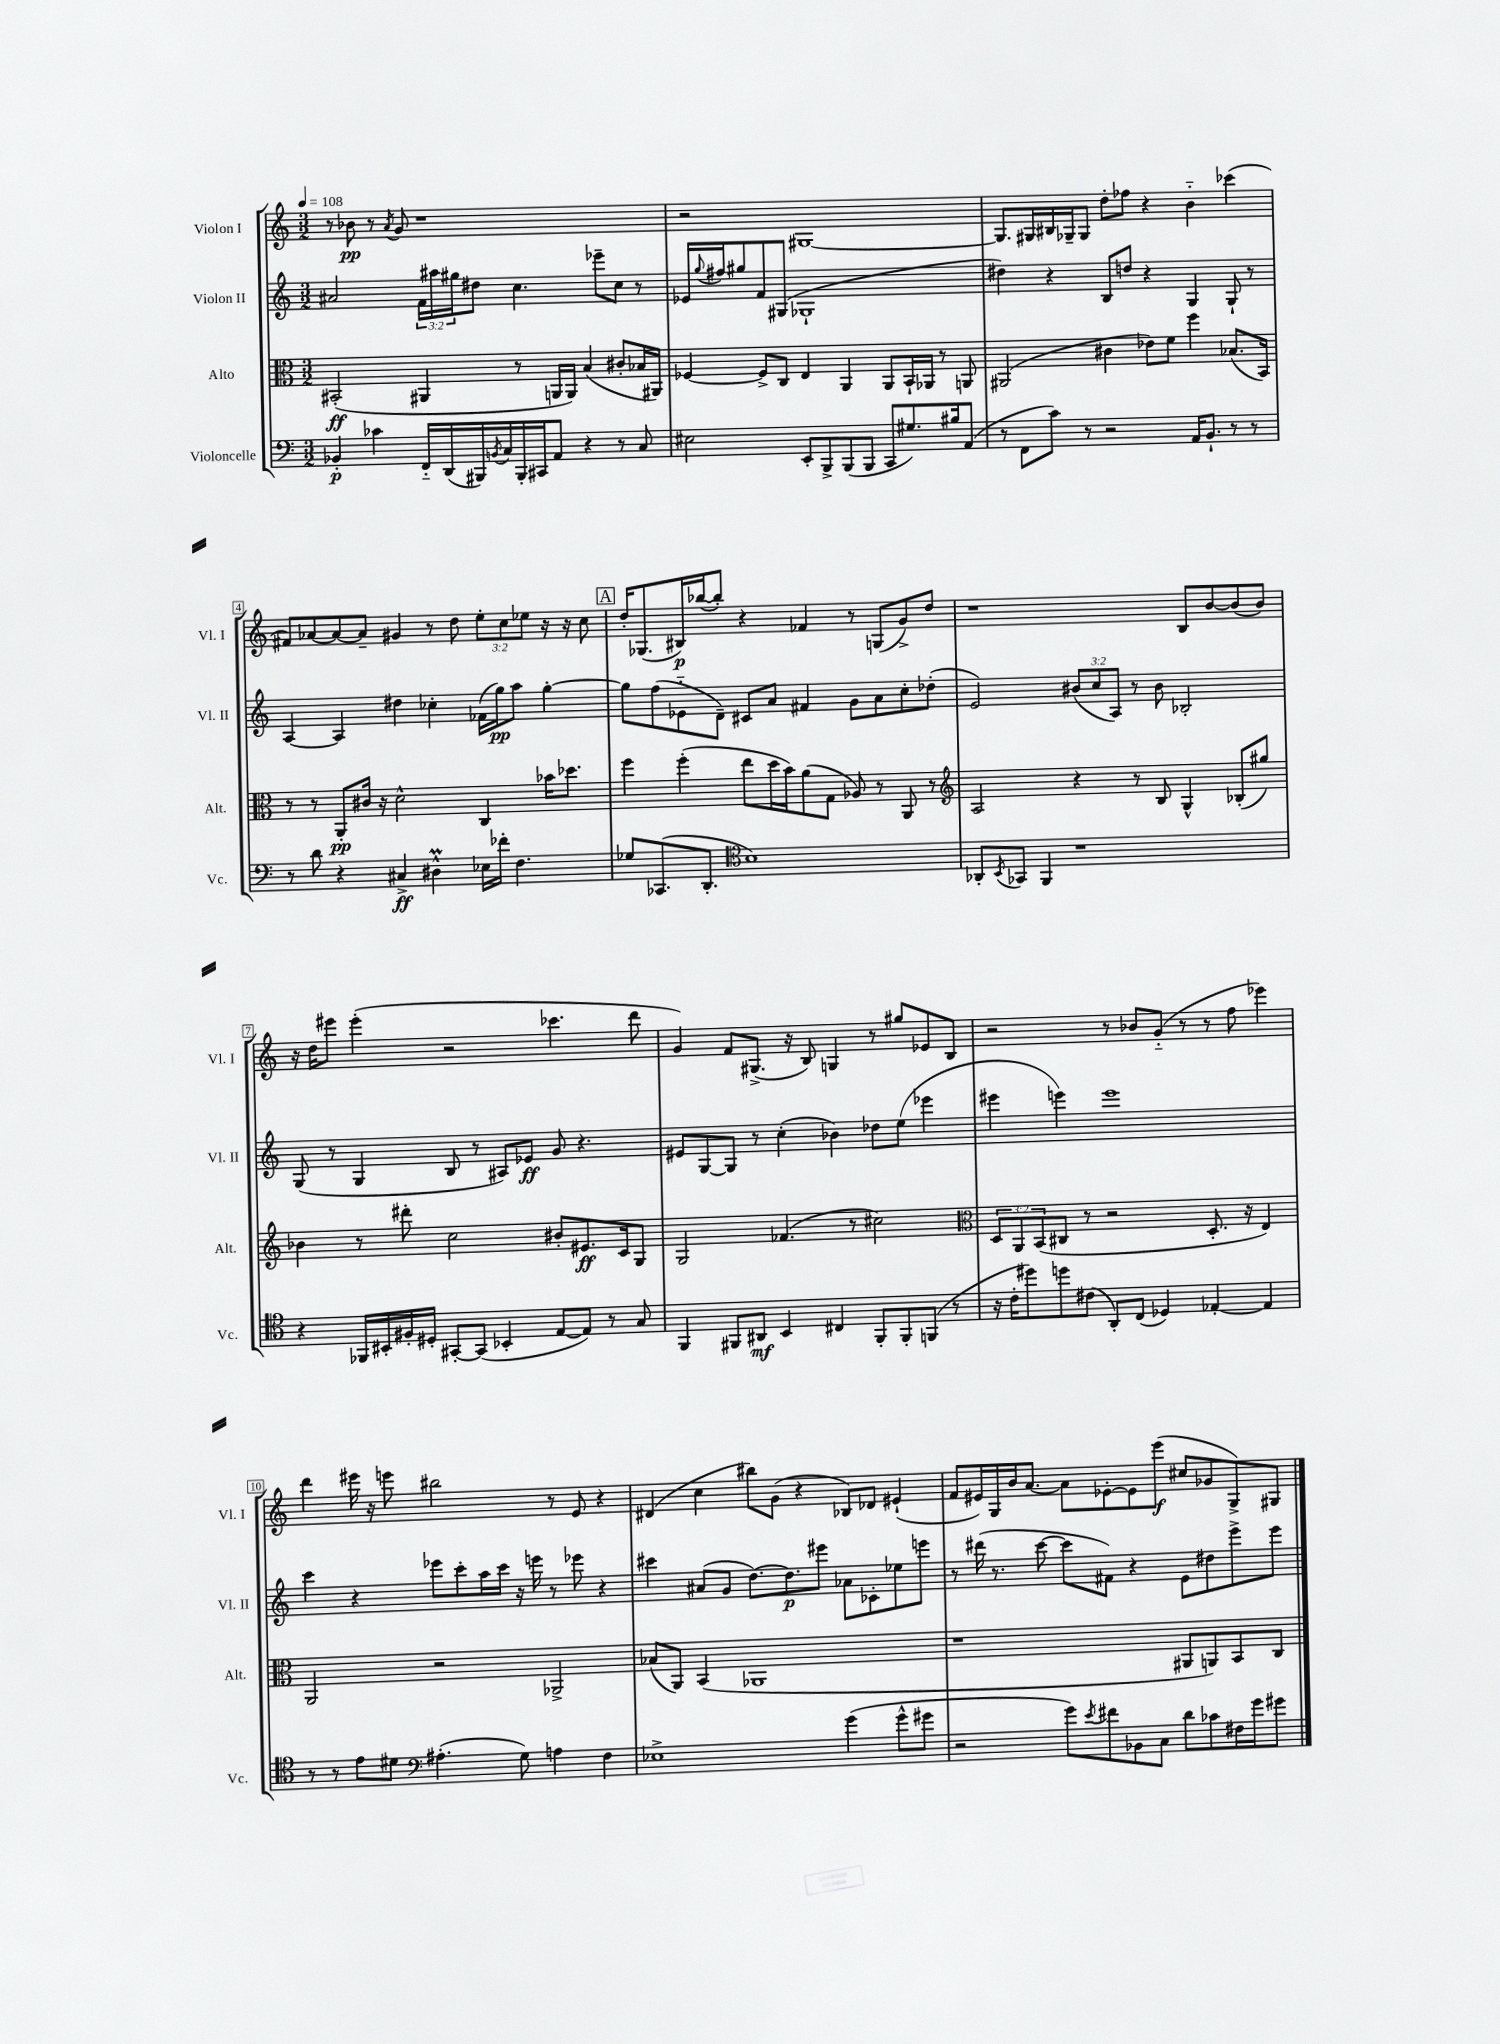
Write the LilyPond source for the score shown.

<<
\new StaffGroup <<
\new Staff = "s0" \with { instrumentName = "Violon I" shortInstrumentName = "Vl. I" } {
    \clef treble \key c \major \numericTimeSignature \time 3/2 \override Staff.TupletNumber.text = #tuplet-number::calc-fraction-text \tempo 4 = 108
    r8 bes'8\pp r8 \acciaccatura { a'8 } g'8 r1 |
    r2 gis1~ |
    gis8. gis16 bis16 ges16-- ges8 d''8-. fes''8 r4 b'4-_ ces'''4( |
    fis'8) aes'8~ aes'8~ aes'8-- gis'4 r8 d''8 \tuplet 3/2 { e''8-. c''8 ees''8 } r16 r16 c''8 |
    \mark \markup { \box "A" } d''16-. ges8.( bis16\p) bes''16~( bes''8-.) r4 fes'4 r8 g8( g'8->) d''8 |
    r1 b8 b'8~ b'8( b'8) |
    r16 d''16 eis'''8 eis'''4-.( r2 ces'''4. d'''8 |
    g'4) f'8 gis8.->( r16 b8) g4 r8 gis''8 ees'8 b8 |
    r2 r8 bes'8 g'8-_( r8 r8 f''8 ees'''4) |
    d'''4 eis'''16 r16 e'''8 bis''2 r8 e'8 r4 |
    dis'4( c''4 bis''8) g'8( r4 bes8) des'8 eis'4-!( |
    f'8 eis'16) g16 b'16 a'8.~ a'8 ees'8~-. ees'8 e'''8\f( cis''8 ges'8 g8->) gis8 \bar "|." |
}
\new Staff = "s1" \with { instrumentName = "Violon II" shortInstrumentName = "Vl. II" } {
    \clef treble \key c \major \numericTimeSignature \time 3/2 \override Staff.TupletNumber.text = #tuplet-number::calc-fraction-text
    ais'2 \tuplet 3/2 { f'16 ais''16 gis''16 } dis''8 c''4. ees'''8-- c''8 r8 |
    ees'16 \appoggiatura { g''8 } fis''16 gis''8 f'8 gis8( ges1-! |
    dis''4) r4 b8 d''8 r4 g4 g8-! r8 |
    a4~ a4 dis''4 ces''4-. fes'16( g''16\pp) a''8 g''4~-. |
    \mark \markup { \box "A" } g''8 f''8( ees'8-_ d'8--) cis'8 a'8 fis'4 g'8 a'8 c''8-. des''8-.( |
    e'2) \tuplet 3/2 { bis'8( c''8 a8) } r8 bis'8 bes2-. |
    g8( r8 g4 b8 r8 ais8) ees'8\ff g'8 r4. |
    eis'8 g8~ g8 r8 c''4-.( bes'4) des''8 e''8( ees'''4 |
    eis'''4 e'''4) e'''1 |
    c'''4 r4 ees'''8 c'''8-. a''16 c'''16 r16 e'''16 r8 ees'''8 r4 |
    cis'''4 ais'8( g'8 d''8.~) d''8.\p eis'''8 aes'8 ces'8-. ees''8 e'''8 |
    r8 dis'''16( r8. c'''8~ c'''8 fis'8) r4 e'8 dis''8 e'''8-> e'''8 \bar "|." |
}
\new Staff = "s2" \with { instrumentName = "Alto" shortInstrumentName = "Alt." } {
    \clef alto \key c \major \numericTimeSignature \time 3/2 \override Staff.TupletNumber.text = #tuplet-number::calc-fraction-text
    bis,2-.\ff( ais,4 r8 a,16 a,16) b4( cis'8-. bes16 ais,16) |
    fes4~ fes8-> c8 e4 a,4 a,8 b,16-! aes,16 r8 a,8 |
    ais,2( cis'4 ees'8) f'8 f''4 bes8.( b,16) |
    r8 r8 a,8-.\pp cis'16 r16 d'2-^ c4 bes'16 des''8. |
    \mark \markup { \box "A" } f''4 f''4-.( e''8 d''16 b'16) a'8( g8 aes8) r8 a,8 r8 |
    \clef treble a2 r4 r8 b8 g4-^ bes8-.( gis''8) |
    bes'4 r8 dis'''8-. c''2 bis'8-. eis'8.\ff c'16 g8 |
    g2 fes'4.( r8 cis''2) |
    \clef alto \tuplet 3/2 { d8 a,8 b,8( } cis8 r8 r2 d8.-. r16 e4) |
    a,2 r2 aes,2-> |
    bes8( a,8) b,4( aes,1 |
    r1 ais,8 a,8) b,8 c8 \bar "|." |
}
\new Staff = "s3" \with { instrumentName = "Violoncelle" shortInstrumentName = "Vc." } {
    \clef bass \key c \major \numericTimeSignature \time 3/2
    bes,4-.\p ces'4 f,16-_ d,16( bis,,16) \acciaccatura { b,8 } c16 bis,,16-. cis,16 a,8 r4 r8 c8 |
    eis2 e,8-. b,,8-> b,,8( b,,8 c,8 gis8.) bis16 a,8( |
    r8 f,8 c'8) r8 r2 a,16 b,8.-! r8 r8 |
    r8 d'8 r4 cis4->\ff dis4-^\prall ees16 fes'16-. f4. |
    \mark \markup { \box "A" } ges8 ces,8.( d,8.-. \clef tenor b1) |
    aes,8-. \acciaccatura { b,8 } ges,8 f,4 r1 |
    r4 fes,16 bis,16-. fis16-. dis16-. gis,8~-. gis,8( bes,4-. e8~ e8) r8 g8 |
    f,4 fis,8 ais,8\mf b,4 cis4 fis,8-. fis,8-. f,8( r8 |
    r16 c'16-. dis''8) d''8 cis'8( a,8-.) c8( des4) ees4~-. ees4 |
    r8 r8 e'8 dis'8 \clef bass ais4.-.( g8) a4 f4 |
    ees1-> g'4( g'8-^ gis'8 |
    r2 g'8) \acciaccatura { e'8 } fis'8 bes,8 c8 d'8 ces'8 fis16 g'16 gis'8 \bar "|." |
}
>>
>>
\layout { \context { \Score \override BarNumber.stencil = #(make-stencil-boxer 0.1 0.3 ly:text-interface::print) } }
